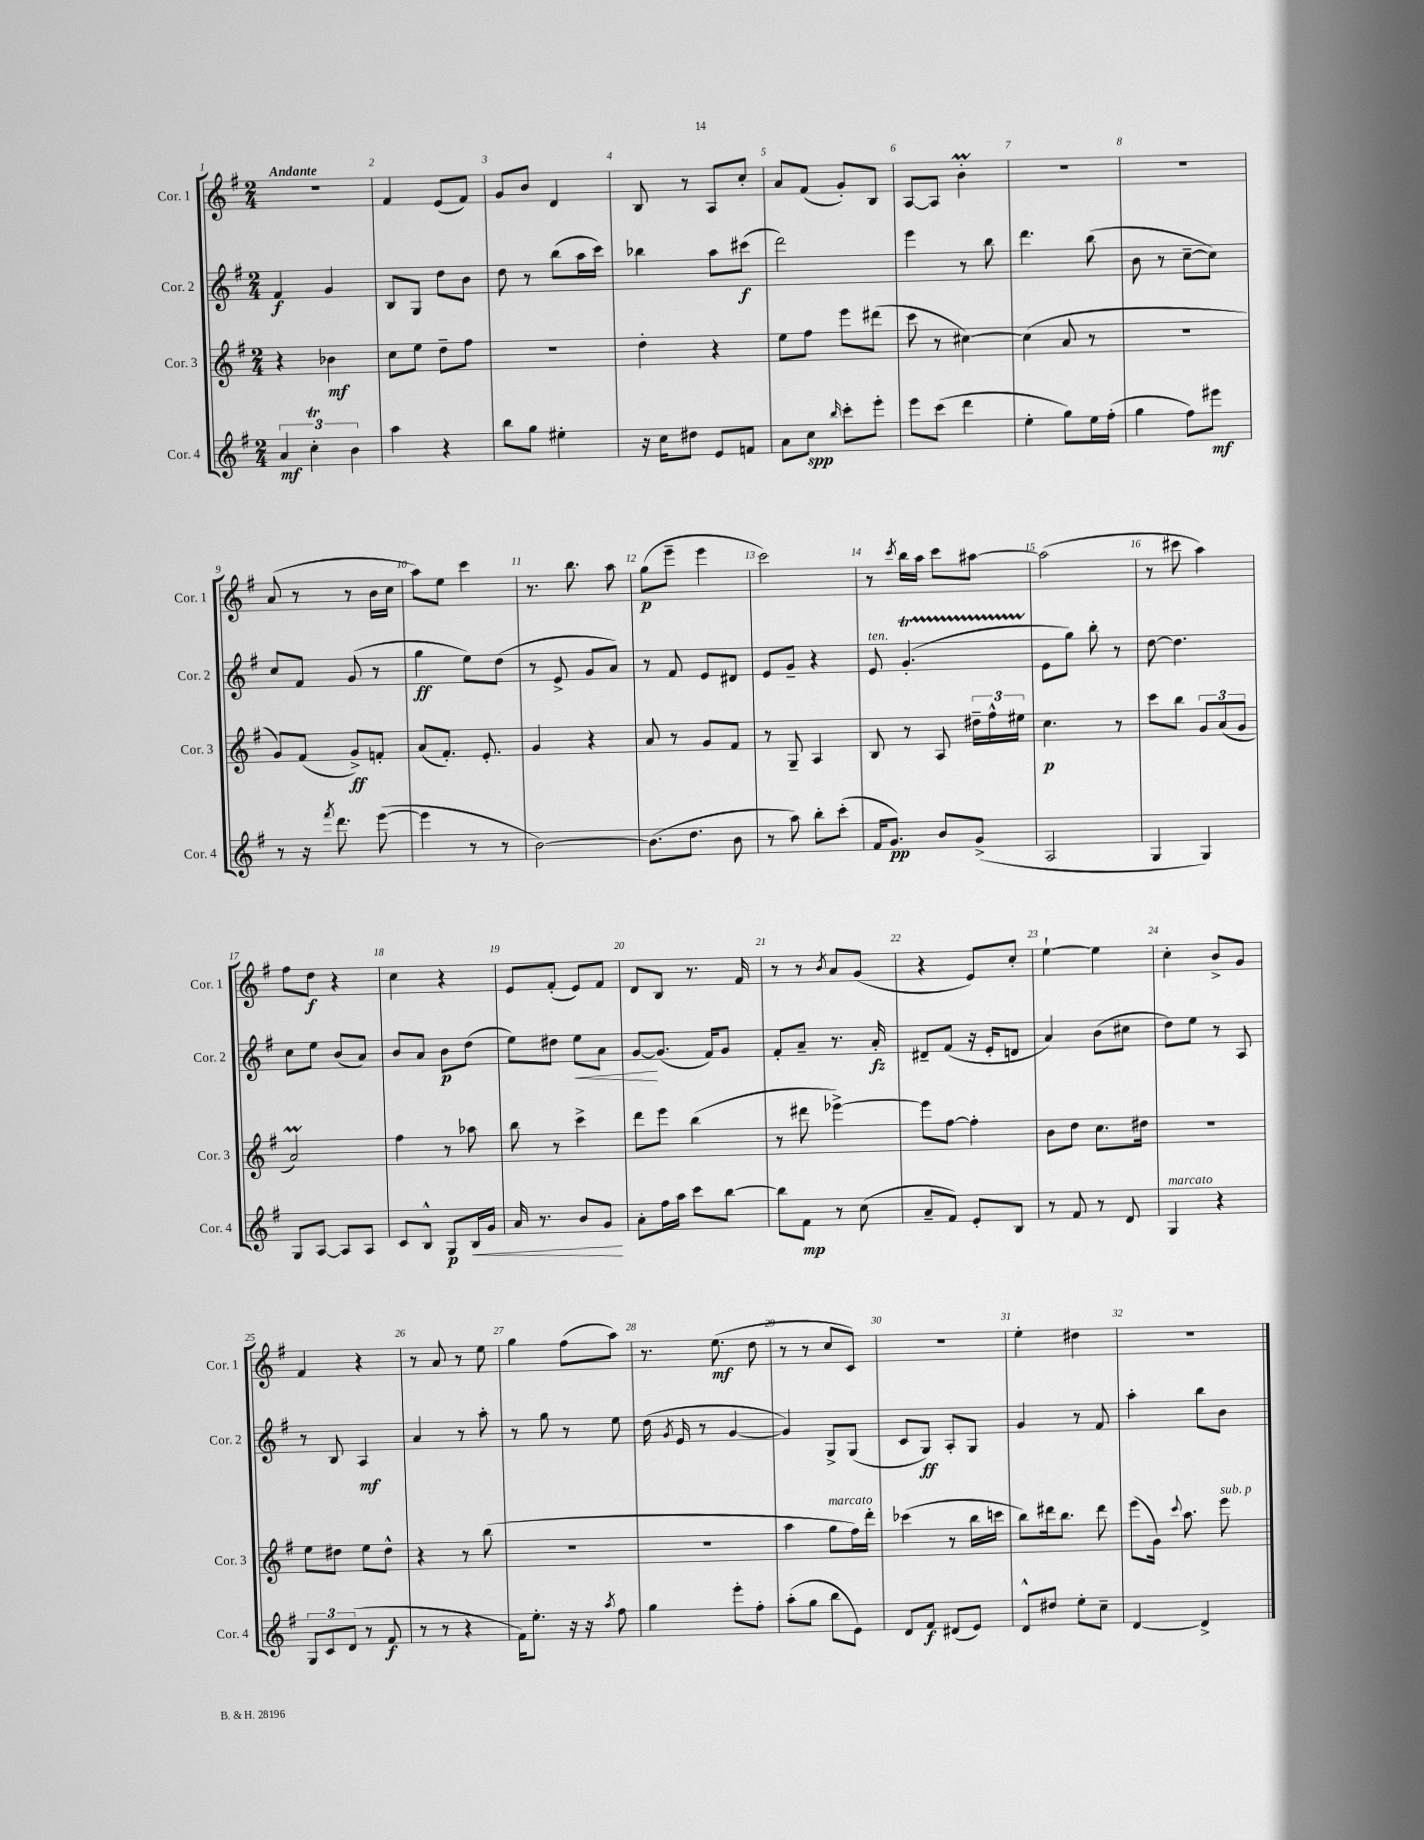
<<
\new StaffGroup <<
\new Staff = "s0" \with { instrumentName = "Cor. 1" shortInstrumentName = "Cor. 1" } {
    \clef treble \key g \major \numericTimeSignature \time 2/4 \tempo "Andante"
    \autoBeamOff R2 |
    fis'4 e'8[( fis'8]) |
    g'8[ b'8] d'4 |
    b8 r8 a8[ c''8]-. |
    a'8[ fis'8]( g'8[-.) b8] |
    a8[~ a8] b'4-.\prall |
    R2 |
    R2 |
    a'8( r8 r8 b'16[ c''16] |
    a''8[) e''8] c'''4 |
    r8. b''8. a''8 |
    g''8[\p( e'''8]-- e'''4 |
    c'''2) |
    r8 \acciaccatura { c'''8 } b''16[ a''16] c'''8[ ais''8]~ |
    ais''2( |
    r8 cis'''8 a''4) |
    fis''8[ d''8]\f r4 |
    c''4 r4 |
    e'8[ fis'8]-.( e'8[) fis'8] |
    d'8[ b8] r8. fis'16 |
    r8 r8 \acciaccatura { b'8 } a'8[ g'8]( |
    r4 e'8[) c''8]-. |
    e''4~-! e''4 |
    c''4-. b'8[-> g'8] |
    fis'4 r4 |
    r8 a'8 r8 e''8 |
    g''4 fis''8[( a''8]) |
    r8. e''8.\mf( d''8 |
    r8 r8 c''8[ c'8]) |
    r2 |
    e''4-. dis''4 |
    r2 \bar "|." |
}
\new Staff = "s1" \with { instrumentName = "Cor. 2" shortInstrumentName = "Cor. 2" } {
    \clef treble \key g \major \numericTimeSignature \time 2/4
    \autoBeamOff fis'4\f g'4 |
    b8[ g8] d''8[ b'8] |
    d''8 r8 b''8[( a''16 c'''16]) |
    bes''4 a''8[ cis'''8]\f( |
    d'''2) |
    e'''4 r8 b''8 |
    d'''4. b''8( |
    b'8 r8 c''8[~-- c''8]) |
    c''8[ fis'8] g'8( r8 |
    g''4\ff e''8[) d''8]( |
    r8 e'8-> g'8[ a'8]) |
    r8 fis'8 e'8[ dis'8] |
    e'8[ g'8]-- r4 |
    e'8^\markup { \italic "ten." } g'4.-.\startTrillSpan( |
    e'8[\stopTrillSpan g''8]) b''8-. r8 |
    d''8~ d''4. |
    c''8[ e''8] b'8[( a'8]) |
    b'8[ a'8] b'8[\p d''8]( |
    e''8[) dis''8] e''8[\< a'8] |
    g'8[~\! g'8.]( fis'16[) g'8] |
    fis'8[-. a'8]-- r8. a'16-.\fz |
    dis'8[-- fis'8]( r16 e'16[-. d'8] |
    a'4) b'8[( cis''8] |
    d''8[) e''8] r8 a8 |
    r8 b8 a4\mf |
    a'4 r8 a''8-. |
    r8 g''8 r8 e''8 |
    d''16( \acciaccatura { g'8 } e'16 r8 g'4~ |
    g'4) g8[-> g8]( |
    c'8[ g8]\ff) a8[-. g8] |
    g'4 r8 fis'8 |
    a''4-. b''8[ b'8] \bar "|." |
}
\new Staff = "s2" \with { instrumentName = "Cor. 3" shortInstrumentName = "Cor. 3" } {
    \clef treble \key g \major \numericTimeSignature \time 2/4
    \autoBeamOff r4 bes'4\mf |
    c''8[ e''8] d''8[-- fis''8] |
    R2 |
    d''4-. r4 |
    e''8[ fis''8] e'''8[ dis'''8]( |
    c'''8 r8 cis''4~) |
    cis''4( a'8 r8 |
    R2 |
    g'8[) fis'8]( g'8[->\ff) f'8]-. |
    a'8[( fis'8.]-.) e'8.-. |
    g'4 r4 |
    a'8 r8 g'8[ fis'8] |
    r8 g8-- a4 |
    b8 r8 a8 \tuplet 3/2 { dis''16[-- fis''16-^ eis''16] } |
    c''4.\p r8 |
    c'''8[ b''8] \tuplet 3/2 { g'8[ a'8( g'8] } |
    a'2\prall) |
    fis''4 r8 aes''8 |
    b''8 r8 c'''4-> |
    d'''8[ e'''8] b''4( |
    r8 dis'''8 ees'''4~->) |
    ees'''8[ fis''8]~ fis''4-. |
    b'8[ d''8] c''8.[ dis''16] |
    r2 |
    e''8[ dis''8] e''8[ dis''8]-^ |
    r4 r8 b''8( |
    R2 |
    r2 |
    a''4 g''8[^\markup { \italic "marcato" } fis''16) d'''16]-. |
    ces'''4( r8 b''16[ c'''16] |
    b''8[) dis'''16 b''8.] dis'''8 |
    e'''8[( g'16]) \appoggiatura { c'''8 } a''8. e'''8^\markup { \italic "sub. p" } \bar "|." |
}
\new Staff = "s3" \with { instrumentName = "Cor. 4" shortInstrumentName = "Cor. 4" } {
    \clef treble \key g \major \numericTimeSignature \time 2/4
    \autoBeamOff \tuplet 3/2 { a'4\mf c''4-.\trill b'4 } |
    a''4 r4 |
    b''8[ g''8] eis''4-. |
    r16 c''16[ dis''8] e'8[ f'8] |
    a'8[ c''8]\spp \grace { b''16 } c'''8[-. e'''8]-. |
    e'''8[ c'''8]( d'''4 |
    e''4-. g''8[) e''16 fis''16]-.( |
    g''4 fis''8[) eis'''8]\mf |
    r8 r16 \acciaccatura { fis'''8 } d'''8. e'''8~( |
    e'''4 r8 r8 |
    b'2~) |
    b'8.[( d''8.] b'8 |
    r8 a''8) b''8[-. c'''8]-.( |
    fis'16[ g'8.]\pp) b'8[ g'8]->( |
    a2 |
    g4 g4) |
    g8[ a8]~ a8[ a8] |
    c'8[ b8]-^ g8[\p b16\< g'16] |
    a'16 r8. b'8[ g'8]\! |
    a'8[-. fis''16 a''16] c'''8[ b''8]~ |
    b''8[ fis'8]\mp r8 c''8( |
    a'8[-- fis'8]) e'8[-. b8] |
    r8 fis'8 r8 d'8 |
    g4^\markup { \italic "marcato" } r4 |
    \tuplet 3/2 { g8[ c'8 d'8]( } r8 fis'8\f |
    r8 r8 r4 |
    fis'16[) e''8.]-. r16 r16 \acciaccatura { a''8 } fis''8 |
    g''4 e'''8[-. fis''8]-. |
    a''8[-.( g''8] b''8[ e'8]) |
    d'8[ fis'8]\f dis'8[( e'8]) |
    d'8[-^ dis''8] e''8[-. c''8]-- |
    d'4~ d'4-> \bar "|." |
}
>>
>>
\layout { \context { \Score \override BarNumber.break-visibility = ##(#f #t #t) barNumberVisibility = #all-bar-numbers-visible } }
